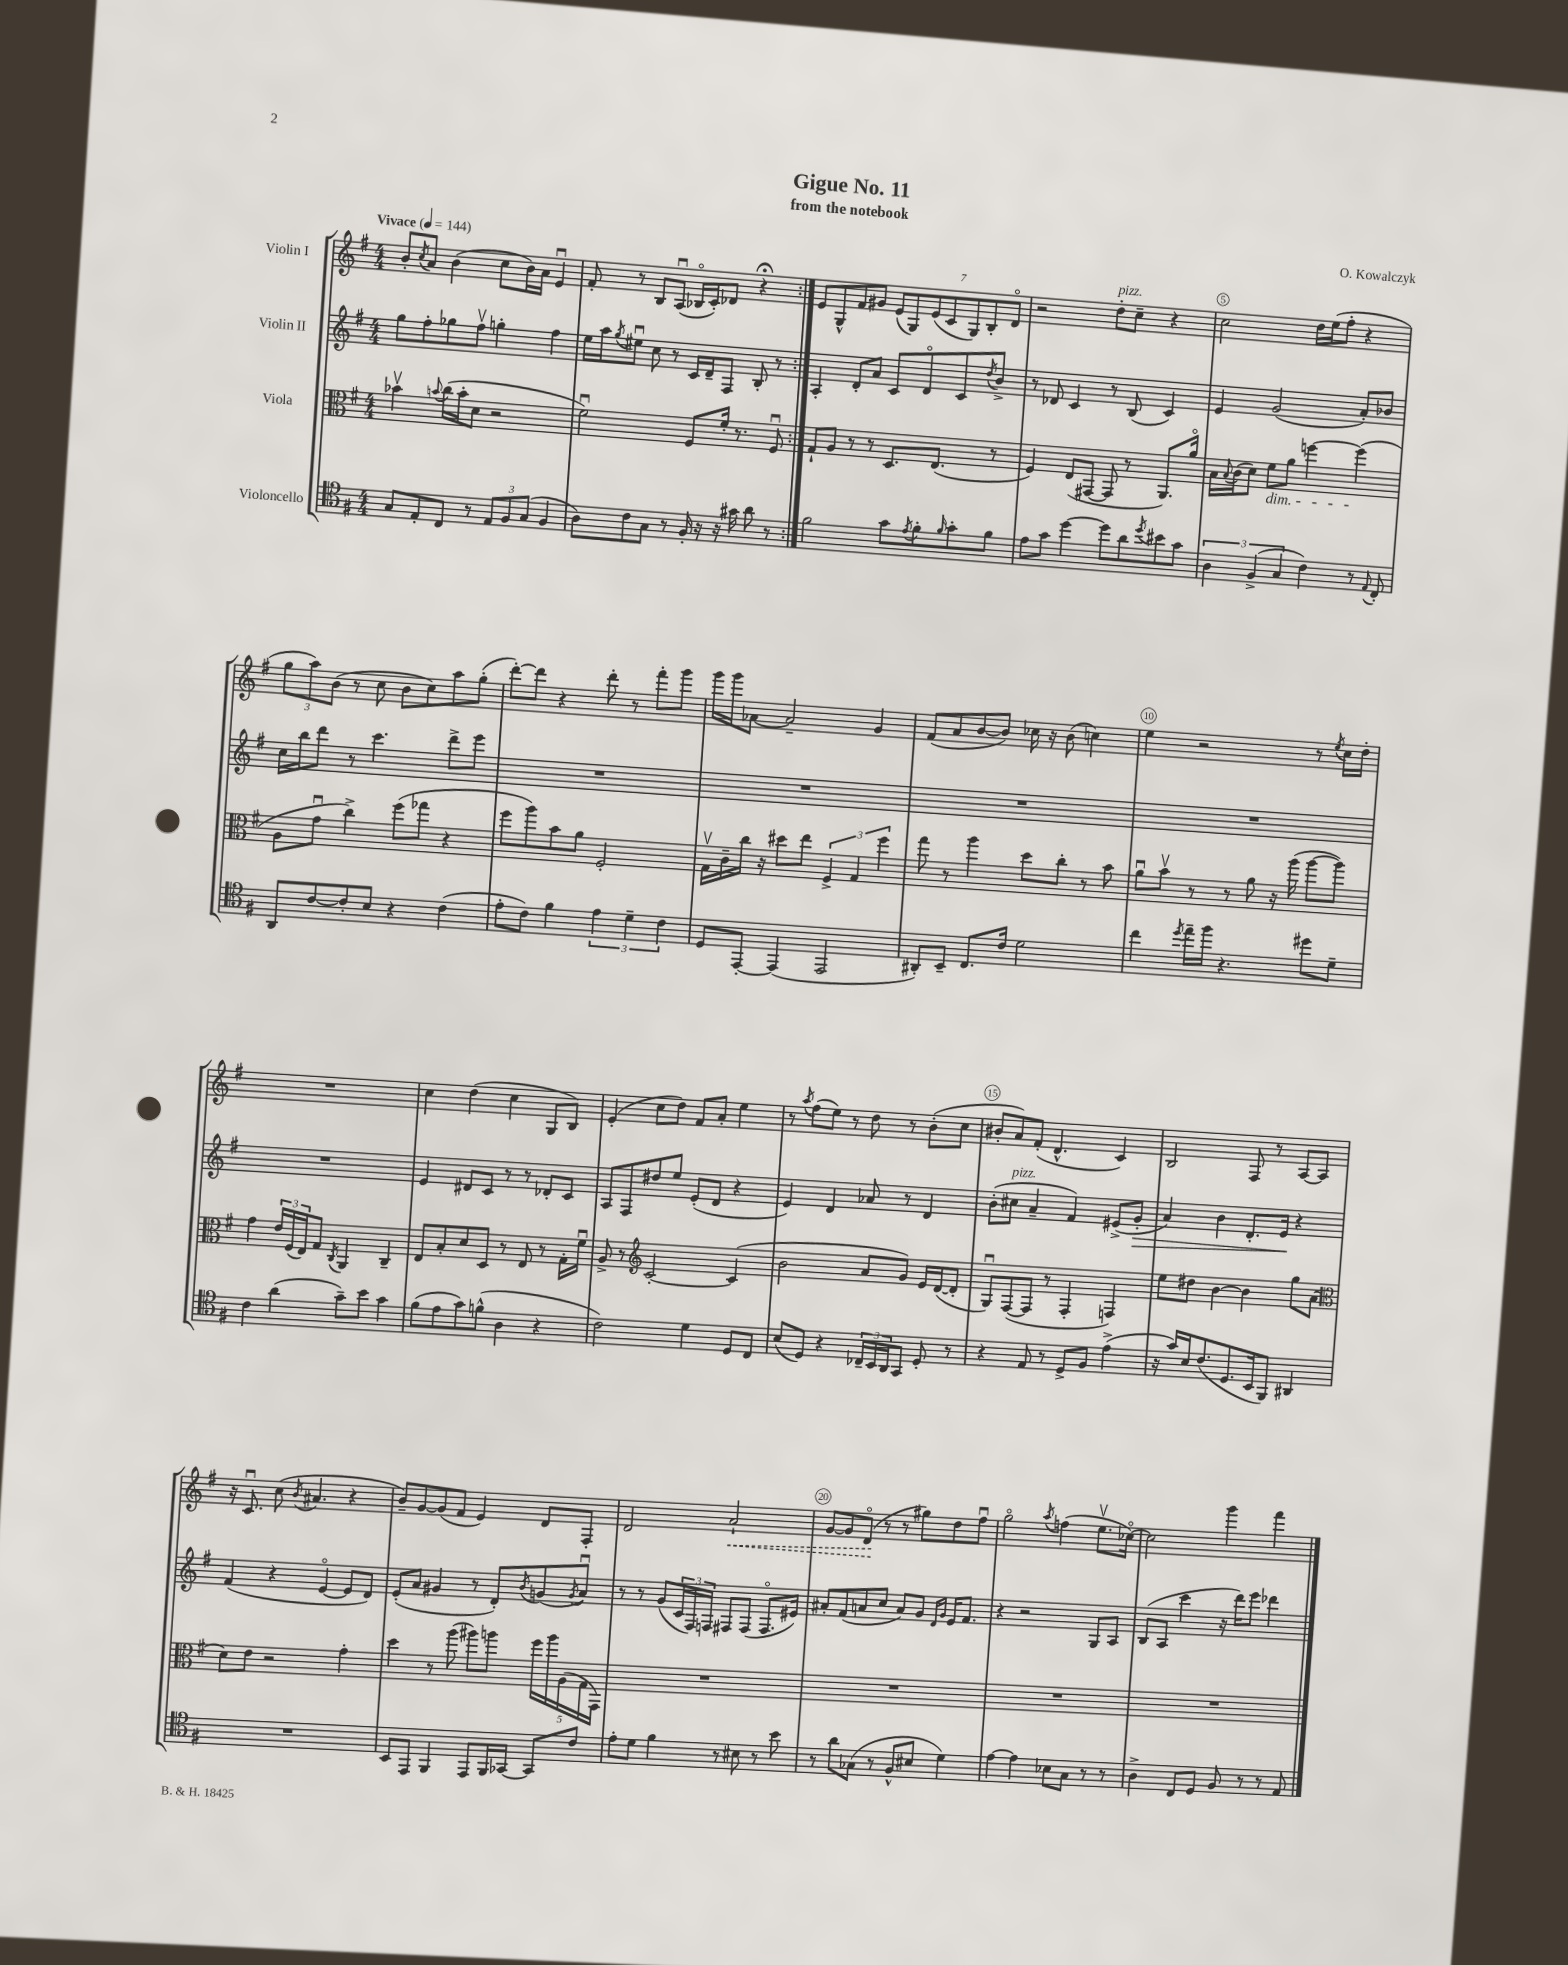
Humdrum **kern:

**kern	**kern	**kern	**kern
*staff4	*staff3	*staff2	*staff1
*clefC4	*clefC3	*clefG2	*clefG2
*k[f#]	*k[f#]	*k[f#]	*k[f#]
*M4/4	*M4/4	*M4/4	*M4/4
*MM144	*MM144	*MM144	*MM144
8G	4b-v	8gg	8b'
.	.	.	8qcc
8E'	.	8ff#'	8a
.	8qqb	.	.
8C	(16cc	8gg-	(4b
.	16b'	.	.
8r	8d	8ff#v	.
12E	2r	4gg'	8cc
12F#	.	.	.
.	.	.	16b)
(12G	.	.	.
.	.	.	16a
4F#	.	4ff#	4eu
=	=	=	=
8A)	2f#u)	16ee	8f#'
.	.	16aa	.
.	.	8qgg	.
8c	.	8ee#u	8r
8G	.	8cc	8B
8r	.	8r	(8Au
16F#'	8F#	16c	16B-o
16r	.	16d~	16c')
16r	16f#'	8F#	8d-
16g#	8.r	.	.
8a	.	8B'	4r;
8r	8F#u	8r	.
=:|!	=:|!	=:|!	=:|!
2f#	8G`	4A'	8e
.	8A	.	8G^^
.	8r	8d'	8f#
.	8r	8a	8g#
8g	8.D	8c	(14e
.	.	.	14G)
8qe	.	.	.
8f#'	.	8do	.
.	.	.	(14e
.	(8.E	.	.
.	.	.	14c
16qqf#	.	.	.
8g'	.	8c	.
.	.	.	14G)
.	.	.	14B'
.	.	8qdd	.
8f#	8r	8b^	.
.	.	.	14do
=	=	=	=
8e	4F#)	8r	2r
8g	.	8d-	.
[4dd	(8E	4c	.
.	[8GG#	.	.
8dd]	8GG#]	8r	8dd'
8a	8r	(8B	8cc~
8qdd	.	.	.
8b#	8.AA)	4c)	4r
8g	.	.	.
.	16ao	.	.
=	=	=	=
6A	16B	4e	2cc
.	8qqB	.	.
.	(16c	.	.
.	8d)	.	.
(6F#^	.	.	.
.	8f#	(2g	.
6G	.	.	.
.	8a	.	.
4c)	[4ff	.	16dd
.	.	.	(16ee
.	.	.	8ff#'
8r	(4ff]	8a')	4r
8qqE	.	.	.
8C'	.	8b-	.
=	=	=	=
8AA	8A	16cc	12gg
.	.	16bb	.
.	.	.	12aa)
[8c	8gu	8ddd	.
.	.	.	(12b
8c']	4cc^)	8r	8r
8B	.	4.ccc	8cc
4r	(8ff#	.	8b
.	8gg-	.	8cc)
(4c	4r	8ddd^	8aa
.	.	8eee	(8gg'
=	=	=	=
8e'	8ff#	1r	[8ddd')
8c)	8aa)	.	8ddd]
4f#	8b	.	4r
.	8a	.	.
6e	2F#'	.	8ddd'
.	.	.	8r
6d~	.	.	.
.	.	.	8fff#'
6c	.	.	.
.	.	.	8ggg
=	=	=	=
8D	16Gv	1r	16ggg
.	16c~	.	16ggg
[8EE'	16cc	.	[8a-
.	16r	.	.
(4EE]	8dd#	.	2a-~]
.	8ee	.	.
2EE	6F#^	.	.
.	6G	.	.
.	.	.	4g
.	6ff#	.	.
=	=	=	=
8AA#')	8gg	1r	(8f#
8BB~	8r	.	8a
8.C	4aa	.	[8b
.	.	.	8b])
16c	.	.	.
2d	8dd	.	16cc-
.	.	.	16r
.	8cc'	.	(8b
.	8r	.	4cc)
.	8b	.	.
=	=	=	=
4cc	8au	1r	4ee
.	8bv	.	.
8qdd	.	.	.
16ee~	8r	.	2r
16ff#	.	.	.
4.r	8r	.	.
.	8a	.	.
.	16r	.	.
.	(16aa	.	.
8dd#	[8aa	.	8r
.	.	.	8qee
8d~	8aa])	.	16cc
.	.	.	16dd'
=	=	=	=
4c	4g	1r	1r
(4a	24e	.	.
.	(24F#	.	.
.	24E)	.	.
.	8G	.	.
.	8qC	.	.
8g~)	4AA	.	.
8b	.	.	.
4g	4C~	.	.
=	=	=	=
(8f#	8E	4e	4cc
8e	8B'	.	.
8g)	8d	8d#	(4dd
(8f^^	8D	8c	.
4A	8r	8r	4cc
.	8E	8r	.
4r	8r	8d-'	8G
.	16G'	8c	8B)
.	16f#u	.	.
=	=	=	=
2c)	8A^	8A	(4e'
.	8r	8F#	.
*	*clefG2	*	*
.	[2c'	8dd#	8cc
.	.	8ee	8dd)
4d	.	(8e'	8f#
.	.	8d	8a'
8D	(4c]	4r	4ee
8C	.	.	.
=	=	=	=
(8B	2b	4e)	8r
.	.	.	8qaa
8D)	.	.	(8ff#
4r	.	4d	8ee)
.	.	.	8r
24C-~	8a	8a-	8dd
24BB	.	.	.
24AA	.	.	.
8GG	8g)	8r	8r
8D'	16e	4d	(8b'
.	([16d	.	.
8r	8d']	.	8cc
=	=	=	=
4r	8Gu)	(8b'	8b#'
.	([8F#	8cc#	8a)
8E	8F#]	4a~	(8f#'
8r	8r	.	4.d^^
8D^	4F#'	4f#)	.
8F#	.	.	.
(4e^	4F)	(8e#^	4c)
.	.	8g'	.
=	=	=	=
16r	8ee	4a)	2B
16g)	.	.	.
16B	8dd#	.	.
(8.c	.	.	.
.	[4b	4b	.
8.D	.	.	.
.	4b]	8.d'	8F#
16BB	.	.	.
8FF#)	.	.	8r
.	.	16e	.
4AA#	8gg	4r	[8A
.	(8a	.	8A]
=	=	=	=
*	*clefC3	*	*
1r	8d)	(4f#	16r
.	.	.	8.cu
.	8e	.	.
.	2r	4r	(8cc
.	.	.	8qb
.	.	.	4.a#
.	.	[4eo	.
.	4g'	8e]	4r
.	.	8d)	.
=	=	=	=
8BB	4dd	(8e'	8b~)
8EE	.	8a	[8g
4FF#	8r	4g#	(8g]
.	(8aa	.	8f#
8EE	8aa#)	8r	4e)
16FF#	8aa	8d')	.
[16GG-	.	.	.
.	.	8qb	.
8GG-]	20ff#	(8g	8d
.	20aa	.	.
.	(20A	.	.
.	.	8qg	.
8c	.	8au)	8F#'
.	20G	.	.
.	20GG)	.	.
=	=	=	=
8e'	1r	8r	2d
8d	.	8r	.
4f#	.	(8g	.
.	.	24c	.
.	.	24F#)	.
.	.	24F	.
8r	.	8F#	2a`
8B#	.	(8F#	.
8r	.	8.F#o	.
8b	.	.	.
.	.	16e#)	.
=	=	=	=
8r	1r	8a#'	[8g
8a	.	(8f#	8g]
(8G-	.	8a	(8do
8r	.	8cc	8r
8F#^^	.	8a)	8r
8B#	.	8g	8gg#)
.	.	16qqd	.
.	.	16qqg	.
4d)	.	16e	8dd
.	.	8.f#	.
.	.	.	8ff#u
=	=	=	=
[4e	1r	4r	2ggo
4e]	.	2r	.
.	.	.	8qaa
8B-	.	.	(4ff
8G	.	.	.
8r	.	8G	8.eev
8r	.	8A	.
.	.	.	[16cc-o)
=	=	=	=
4A^	1r	(8B	2cc-]
.	.	8A	.
8C	.	4ccc	.
8D	.	.	.
8F#	.	16r	4ggg
.	.	16ddd)	.
8r	.	8eee	.
8r	.	4ddd-	4fff#
8E	.	.	.
==	==	==	==
*-	*-	*-	*-
